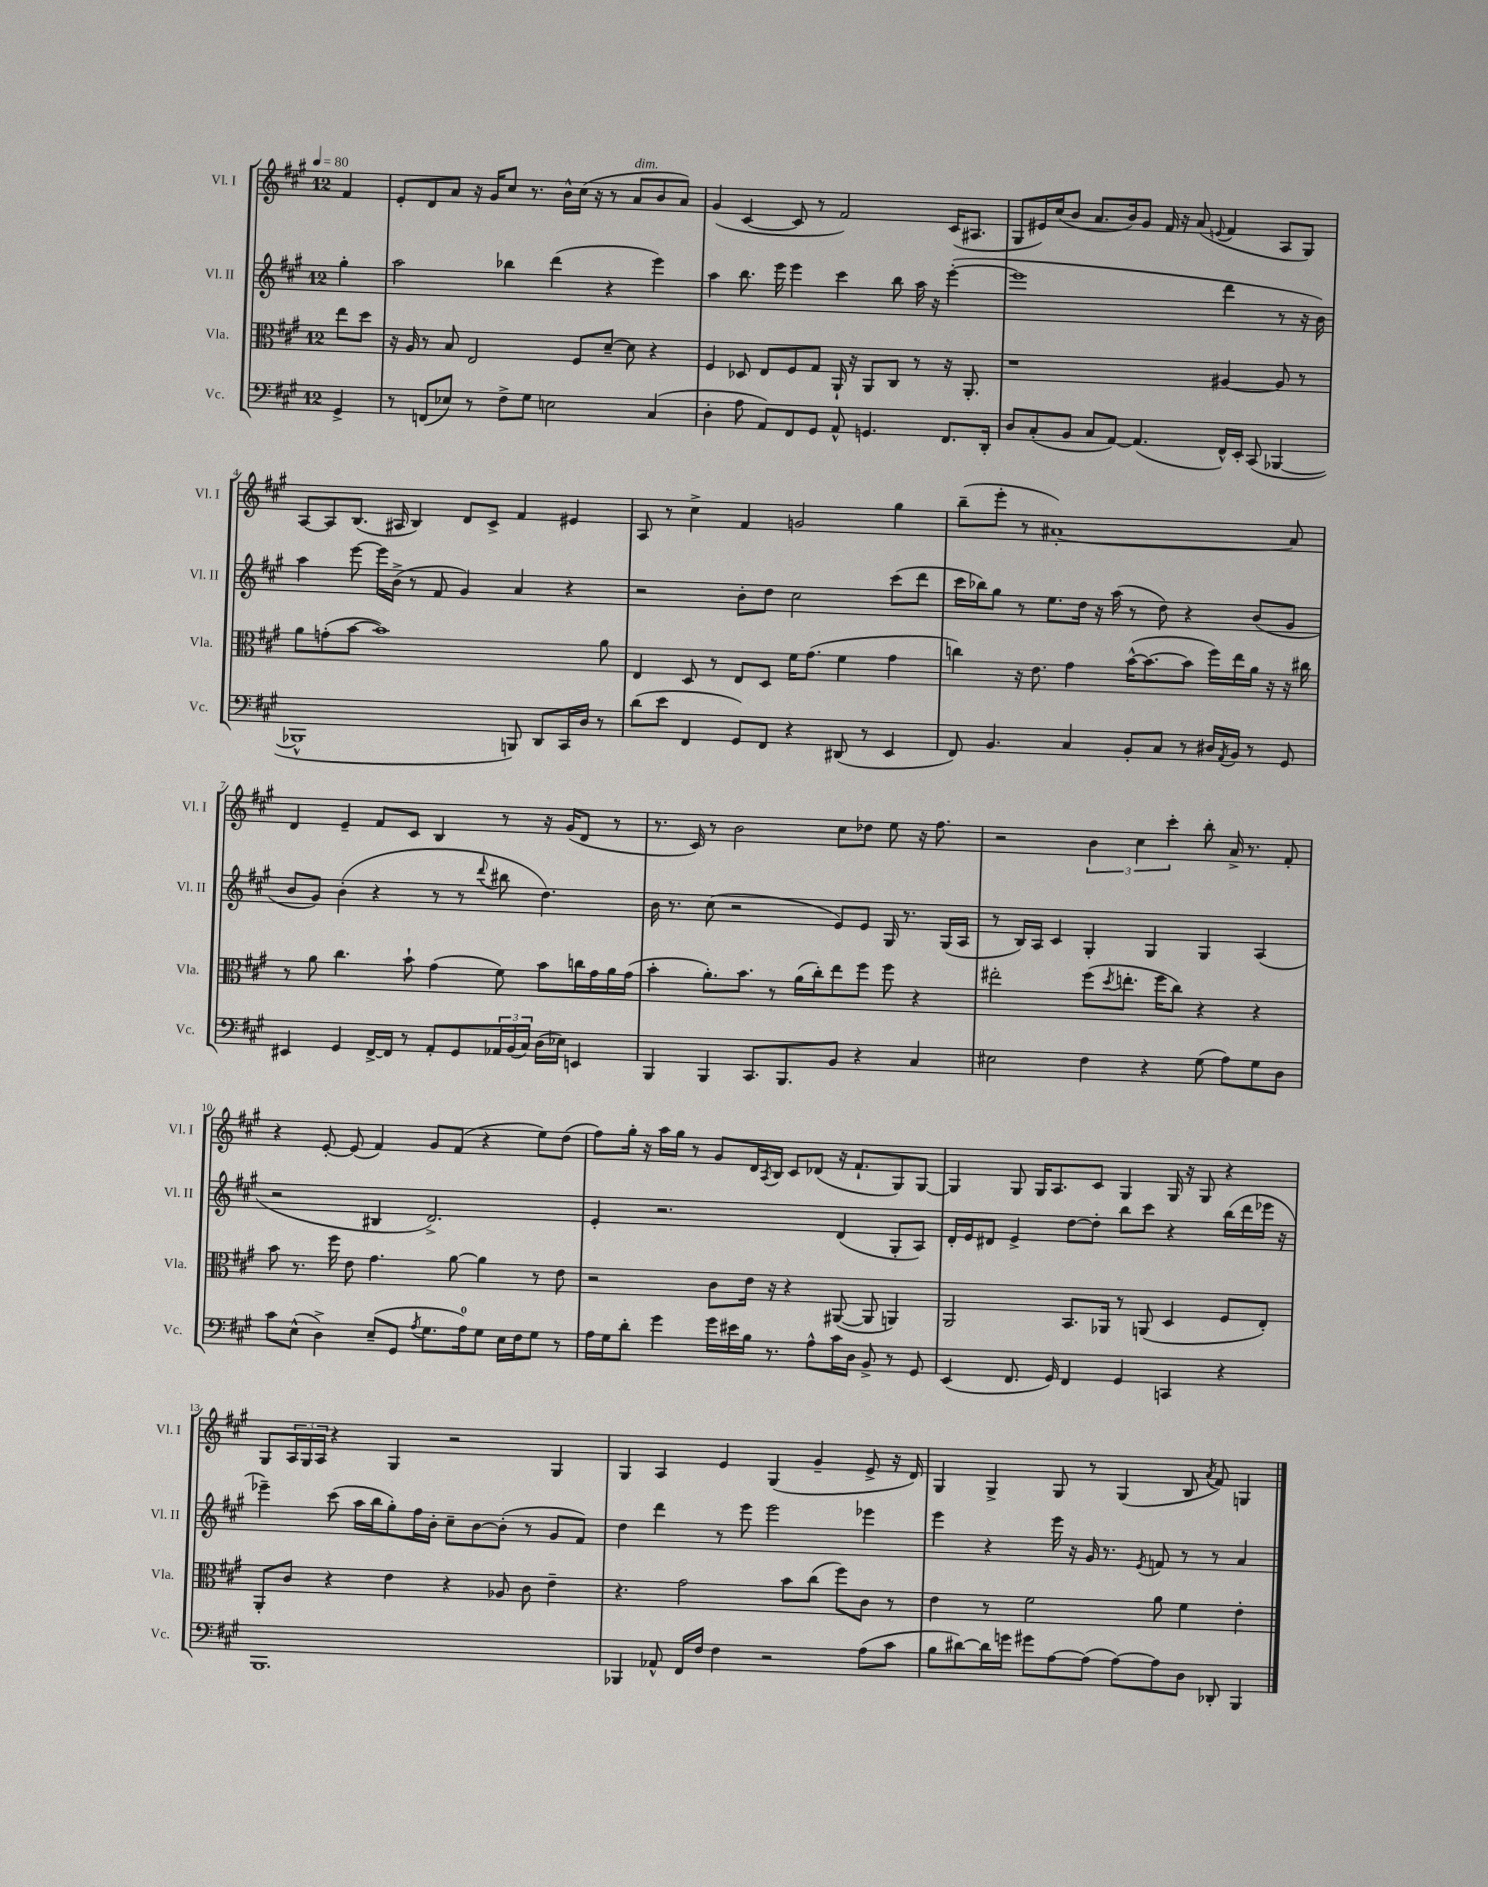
<<
\new StaffGroup <<
\new Staff = "s0" \with { instrumentName = "Vl. I" shortInstrumentName = "Vl. I" } {
    \clef treble \key a \major \once \override Staff.TimeSignature.style = #'single-digit \time 12/8 \partial 4 \tempo 4 = 80
    fis'4 |
    e'8-. d'8 a'8 r16 gis'16 cis''8 r8. b'16-^ cis''16( r16 r8 a'8^\markup { \italic "dim." } b'8 a'8) |
    gis'4( cis'4~ cis'8 r8 fis'2) cis'16( ais8. |
    gis8 eis'16) cis''16( b'8 a'8. b'16) gis'8 fis'16 r16 a'8( \appoggiatura { e'8 } fis'4 a8 gis8) |
    a8~ a8 b8.( ais16 b4) d'8 cis'8-> fis'4 eis'4 |
    a8 r8 cis''4-> fis'4 g'2 gis''4 |
    b''8--( e'''8-. r8 ais'1~-.) ais'8 |
    d'4 e'4-- fis'8 cis'8 b4 r8 r16 gis'16( d'8 r8 |
    r8. cis'16) r8 b'2 cis''8 des''8 e''8 r16 fis''8. |
    r2 \tuplet 3/2 { b'4 cis''4 cis'''4-. } b''8-. a'16-> r8. fis'8-. |
    r4 e'8~-. e'8( fis'4) gis'8 fis'8( r4 e''8) d''8( |
    fis''8) gis''16-. r16 a''16 gis''16 r8 gis'8 d'16 \acciaccatura { a8 } b16 cis'8 des'8( r16 fis'8.-! gis8) gis8~ |
    gis4 gis8 gis16 a8. cis'8 gis4 gis16 r16 gis8 r4 |
    gis8 \tuplet 3/2 { a16 gis16 a16 } r4 gis4 r2 gis4 |
    gis4 a4 e'4 gis4( gis'4-- e'8-> r16 d'16) |
    gis4 gis4-> gis8 r8 gis4( b8 \acciaccatura { a'8 } fis'8) g4 \bar "|." |
}
\new Staff = "s1" \with { instrumentName = "Vl. II" shortInstrumentName = "Vl. II" } {
    \clef treble \key a \major \once \override Staff.TimeSignature.style = #'single-digit \time 12/8 \partial 4
    gis''4-. |
    a''2 bes''4 d'''4( r4 e'''4) |
    a''4 b''8. e'''16 e'''4 cis'''4 b''8 a''16 r16 e'''4~-.( |
    e'''1 d'''4 r8 r16 b'16) |
    a''4 e'''8~ e'''16 b'16->( r8 fis'8 gis'4) a'4 r4 |
    r2 b'8-. d''8 cis''2 cis'''8( d'''8 |
    cis'''16 bes''16) gis''8 r8 e''8. d''16 r16 a''16( r8 d''8) r4 b'8( gis'8 |
    b'8 gis'8) b'4-.( r4 r8 r8 \appoggiatura { d'''8 } bis''8 d''4.) |
    b'16 r8. cis''8( r2 e'8) e'8 gis16 r8. gis16( a16 |
    r8 b16) a16 cis'4 gis4-. gis4 gis4 a4( |
    r2 bis4 d'2.->) |
    e'4-. r2. d'4( gis8-. a8) |
    d'16-. e'16 dis'8 e'4-> d''8~ d''8-. b''8 cis'''8 r4 b''16( d'''16 ees'''16 r16 |
    ees'''4--) cis'''8( a''16 b''16 gis''8-.) fis''16 b'16-. cis''8-- b'8~ b'8-.( r8 gis'8 fis'8) |
    d''4 d'''4 r8 e'''8 e'''2 ees'''4 |
    e'''4 r4 e'''16 r16 gis'16 r8. \acciaccatura { e'8 } f'8 r8 r8 a'4 \bar "|." |
}
\new Staff = "s2" \with { instrumentName = "Vla." shortInstrumentName = "Vla." } {
    \clef alto \key a \major \once \override Staff.TimeSignature.style = #'single-digit \time 12/8 \partial 4
    e''8 d''8 |
    r16 a16 r8 b8 e2 fis8 d'8~-- d'8 r4 |
    fis4 des8 e8 fis8 gis8 a,16-! r16 a,8 cis8 r8 r16 a,8.-. |
    r1 ais4~ ais8 r8 |
    a'8 g'8-.( b'8~ b'1) a'8 |
    e4 d8 r8 e8 d8 fis'16 gis'8.( fis'4 gis'4 |
    c''4) r16 e'8. gis'4 b'16~-^( b'8.~ b'8 fis''16) e''16 a'16 r16 r16 cis''16 |
    r8 a'8 cis''4. b'8-! gis'4( fis'8) b'8 c''16 gis'16 a'16 gis'16( |
    b'4-. a'8.-.) b'8. r8 a'16( cis''16-.) e''8 fis''8 fis''8 r4 |
    eis''2-. fis''8( \acciaccatura { d''8 } e''8.-. fis''16 cis''8) r4 r4 |
    b'8 r8. fis''16 e'8 gis'4. a'8~ a'4 r8 e'8 |
    r2 cis'8 e'16 r16 r4 ais,8~( ais,8 a,4) |
    a,2 b,8. aes,16 r8 a,8( d4 fis8 e8-.) |
    a,8-. cis'8 r4 e'4 r4 aes8 cis'8 e'4-- |
    r4. gis'2 b'8 cis''8( fis''8) cis'8 r8 |
    e'4 r8 fis'2 a'8 fis'4 e'4-. \bar "|." |
}
\new Staff = "s3" \with { instrumentName = "Vc." shortInstrumentName = "Vc." } {
    \clef bass \key a \major \once \override Staff.TimeSignature.style = #'single-digit \time 12/8 \partial 4
    gis,4-> |
    r8 f,8( ees8) r8 fis8-> gis8 e2 cis4( |
    d4-. a8 a,8) fis,8 gis,8 a,8-^ g,4. fis,8. d,16-. |
    d8 cis8-.( b,8 cis8 a,8~) a,4.( fis,16-^) e,16-. cis,8( bes,,4~ |
    bes,,1-^ b,,8) d,8 cis,16 d16 r8 |
    d'8( e'8 fis,4 gis,8) fis,8 r4 dis,8( r8 e,4 |
    fis,8) b,4. cis4 b,8-. cis8 r8 dis16 \acciaccatura { a,8 } b,16 r8 gis,8 |
    eis,4 gis,4 fis,16~-> fis,16 r8 a,8-. gis,8 \tuplet 3/2 { aes,16 b,16( cis16) } d16( ees16) e,4 |
    b,,4 b,,4 cis,8. b,,8. b,8 r4 cis4 |
    eis2 fis4 r4 gis8( a8) gis8 d8 |
    cis'8 e8-^( d4->) e8--( gis,8 \acciaccatura { a8 } gis8. a16-0) gis8 e16 fis16 gis8 r8 |
    a16 gis16 d'8-. gis'4 gis'16 eis'16 b16 r8. a8-^ cis'16 d16 b,8-> r8 gis,8 |
    e,4( fis,8. gis,16) fis,4 gis,4 c,4 r4 |
    b,,1. |
    bes,,4 aes,8-^ fis,16 fis16 fis4 r2 a8( cis'8 |
    b8 dis'8~) dis'16 g'16 gis'8 a8~ a8( a8~) a8 d8 des,8-. b,,4 \bar "|." |
}
>>
>>
